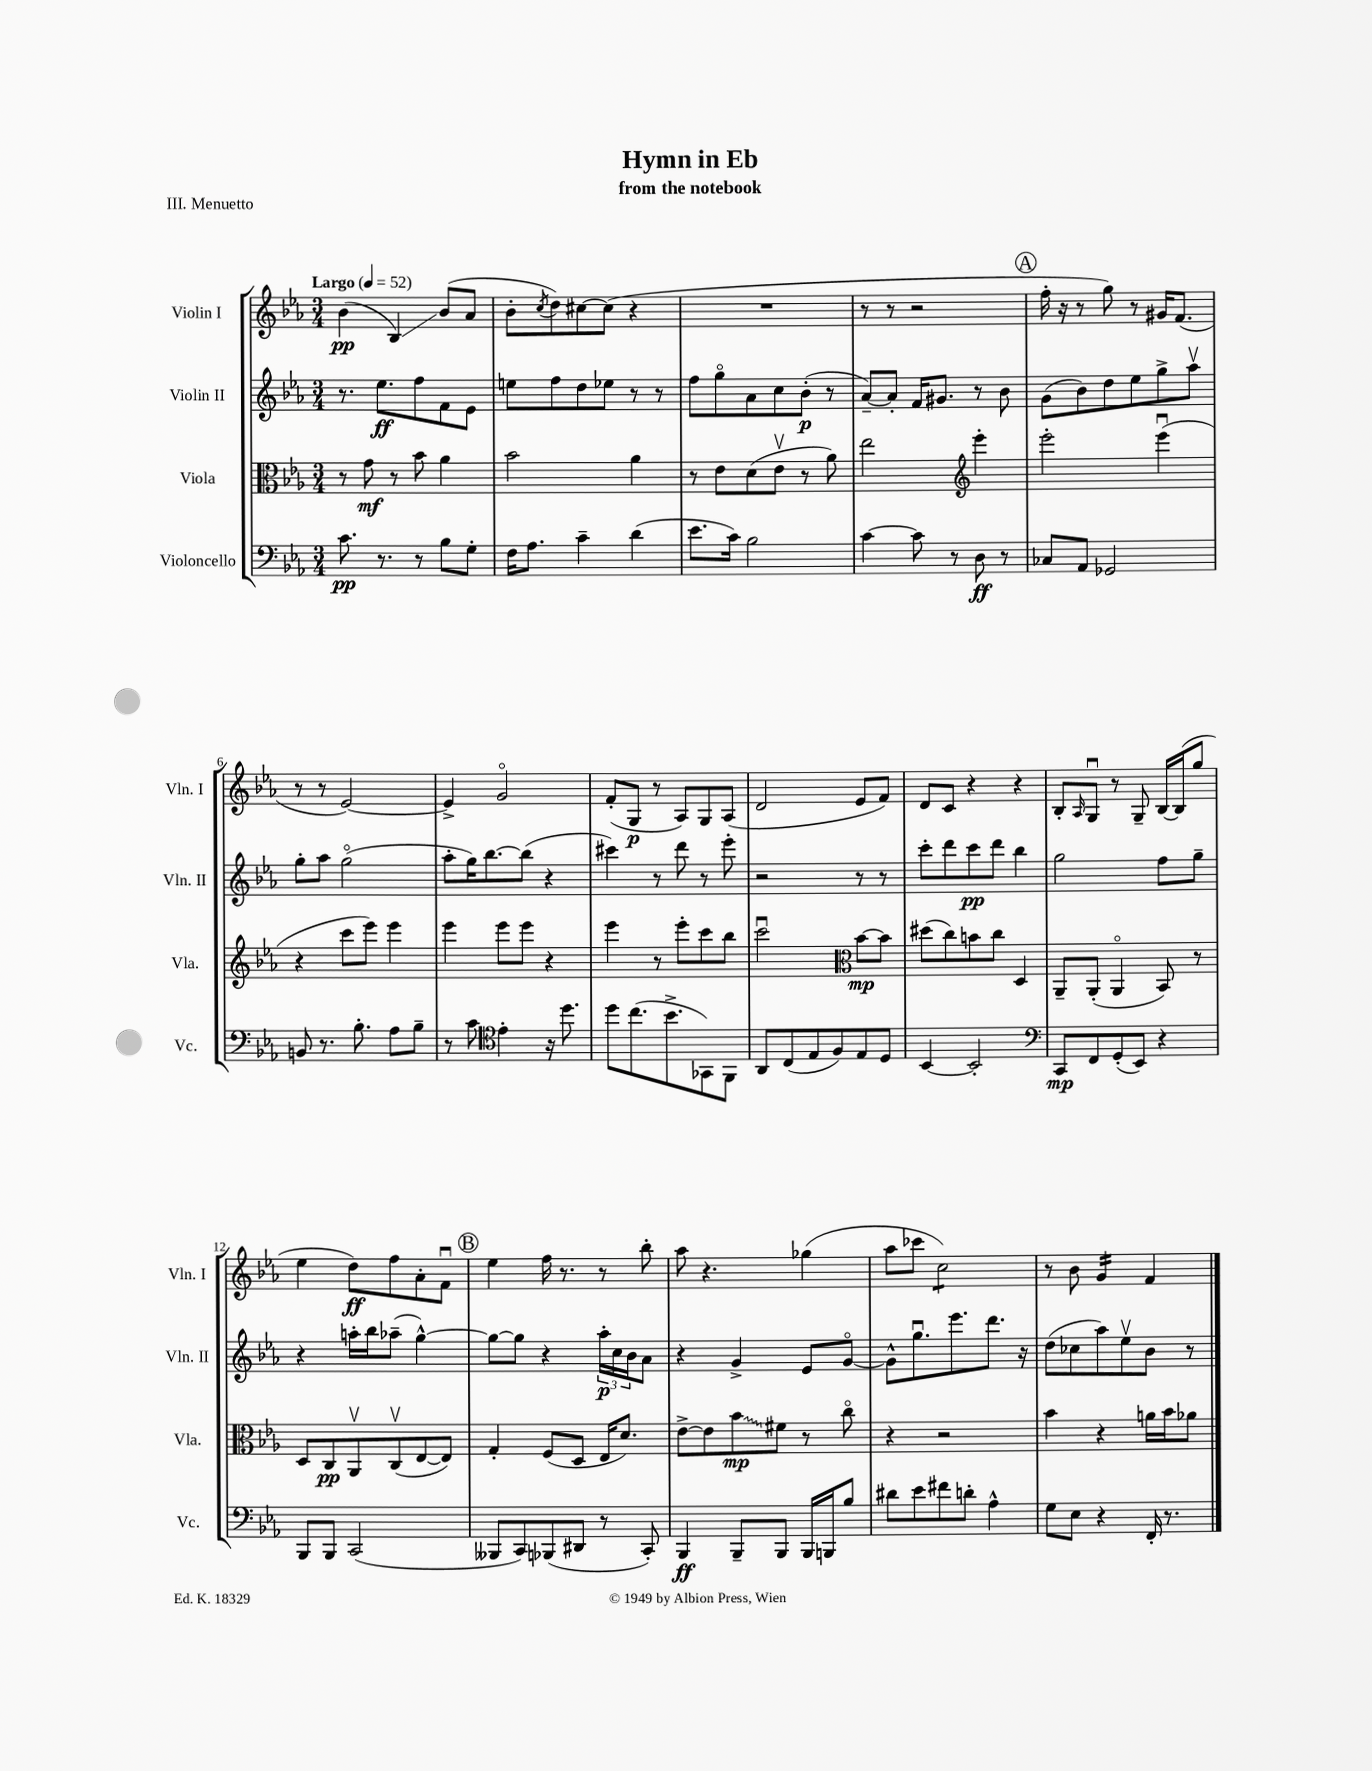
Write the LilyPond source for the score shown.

\header { title = "Hymn in Eb" subtitle = "from the notebook" piece = "III. Menuetto" }
<<
\new StaffGroup <<
\new Staff = "s0" \with { instrumentName = "Violin I" shortInstrumentName = "Vln. I" } {
    \clef treble \key ees \major \numericTimeSignature \time 3/4 \tempo "Largo" 4 = 52
    bes'4\pp( bes4\glissando) bes'8( aes'8 |
    bes'8-. \acciaccatura { c''8 } d''8) cis''8~ cis''8( r4 |
    R2. |
    r8 r8 r2 |
    \mark \markup { \circle "A" } f''16-. r16 r8 g''8) r8 gis'16 f'8.( |
    r8 r8 ees'2~) |
    ees'4-> g'2\flageolet |
    f'8-.( g8\p r8 aes8) g8 aes8( |
    d'2 ees'8 f'8) |
    d'8 c'8 r4 r4 |
    bes8-. \grace { aes16 } g8\downbow r8 g8-- bes16~ bes16( g''8 |
    ees''4 d''8\ff) f''8 aes'8-. f'8\downbow |
    \mark \markup { \circle "B" } ees''4 f''16 r8. r8 bes''8-. |
    aes''8 r4. ges''4( |
    aes''8 ces'''8 c''2:8) |
    r8 bes'8 g'4:16 f'4 \bar "|." |
}
\new Staff = "s1" \with { instrumentName = "Violin II" shortInstrumentName = "Vln. II" } {
    \clef treble \key ees \major \numericTimeSignature \time 3/4
    r8. ees''8.\ff f''8 f'8 ees'8 |
    e''8 f''8 d''8 ees''8 r8 r8 |
    f''8 g''8\flageolet aes'8 c''8 bes'8-.\p( r8 |
    aes'8~--) aes'8-. f'16 gis'8. r8 bes'8 |
    \mark \markup { \circle "A" } g'8( bes'8) d''8 ees''8 g''8-> aes''8\upbow |
    g''8-. aes''8 g''2\flageolet( |
    aes''8-. g''16) bes''8.~ bes''8( r4 |
    cis'''4) r8 d'''8 r8 ees'''8-. |
    r2 r8 r8 |
    c'''8-. d'''8 c'''8\pp d'''8 bes''4 |
    g''2 f''8 g''8-- |
    r4 a''16-. bes''16 aes''8--( g''4~-^) |
    \mark \markup { \circle "B" } g''8~ g''8 r4 \tuplet 3/2 { aes''16-.\p c''16 bes'16 } aes'8 |
    r4 g'4-> ees'8 g'8~\flageolet |
    g'8-^ g''8.\downbow ees'''8. d'''8. r16 |
    d''8( ces''8 aes''8) ees''8\upbow bes'8 r8 \bar "|." |
}
\new Staff = "s2" \with { instrumentName = "Viola" shortInstrumentName = "Vla." } {
    \clef alto \key ees \major \numericTimeSignature \time 3/4
    r8 g'8\mf r8 bes'8 aes'4 |
    bes'2 aes'4 |
    r8 ees'8 d'8( ees'8\upbow r8 aes'8) |
    ees''2 \clef treble ees'''4-. |
    \mark \markup { \circle "A" } ees'''2-. ees'''4\downbow( |
    r4 c'''8 ees'''8) ees'''4 |
    ees'''4 ees'''8 ees'''8 r4 |
    ees'''4 r8 ees'''8-. c'''8 bes''8 |
    c'''2\downbow \clef alto bes'8~\mp bes'8 |
    dis''8( c''8) b'8 c''8 d4 |
    aes,8-- aes,8-.( aes,4\flageolet bes,8) r8 |
    d8 c8\pp aes,8\upbow c8\upbow( ees8~ ees8) |
    \mark \markup { \circle "B" } g4-. f8( d8 ees16 d'8.) |
    ees'8~-> ees'8 \once \override Glissando.style = #'zigzag bes'8\glissando\mp fis'8 r8 c''8\flageolet |
    r4 r2 |
    bes'4 r4 a'16 bes'16 aes'8 \bar "|." |
}
\new Staff = "s3" \with { instrumentName = "Violoncello" shortInstrumentName = "Vc." } {
    \clef bass \key ees \major \numericTimeSignature \time 3/4
    c'8.\pp r8. r8 bes8 g8-. |
    f16 aes8. c'4-- d'4( |
    ees'8. c'16) bes2 |
    c'4~ c'8 r8 d8\ff r8 |
    \mark \markup { \circle "A" } ces8 aes,8 ges,2 |
    b,8 r8. bes8.-. aes8 bes8-- |
    r8 c'8 \clef tenor ees'4-. r16 d''8. |
    d''8 c''8.( bes'8.-> ges,8) f,8 |
    aes,8 c8( ees8 f8) ees8 d8 |
    bes,4~ bes,2-. |
    \clef bass c,8\mp f,8 g,8-.( ees,8) r4 |
    bes,,8 bes,,8 c,2( |
    \mark \markup { \circle "B" } beses,,8 c,8) bes,,8( dis,8 r8 c,8-.) |
    bes,,4\ff bes,,8-- bes,,8 bes,,16 b,,16 bes8 |
    dis'8 ees'8 fis'8 d'8-. aes4-^ |
    g8 ees8 r4 f,16-. r8. \bar "|." |
}
>>
>>
